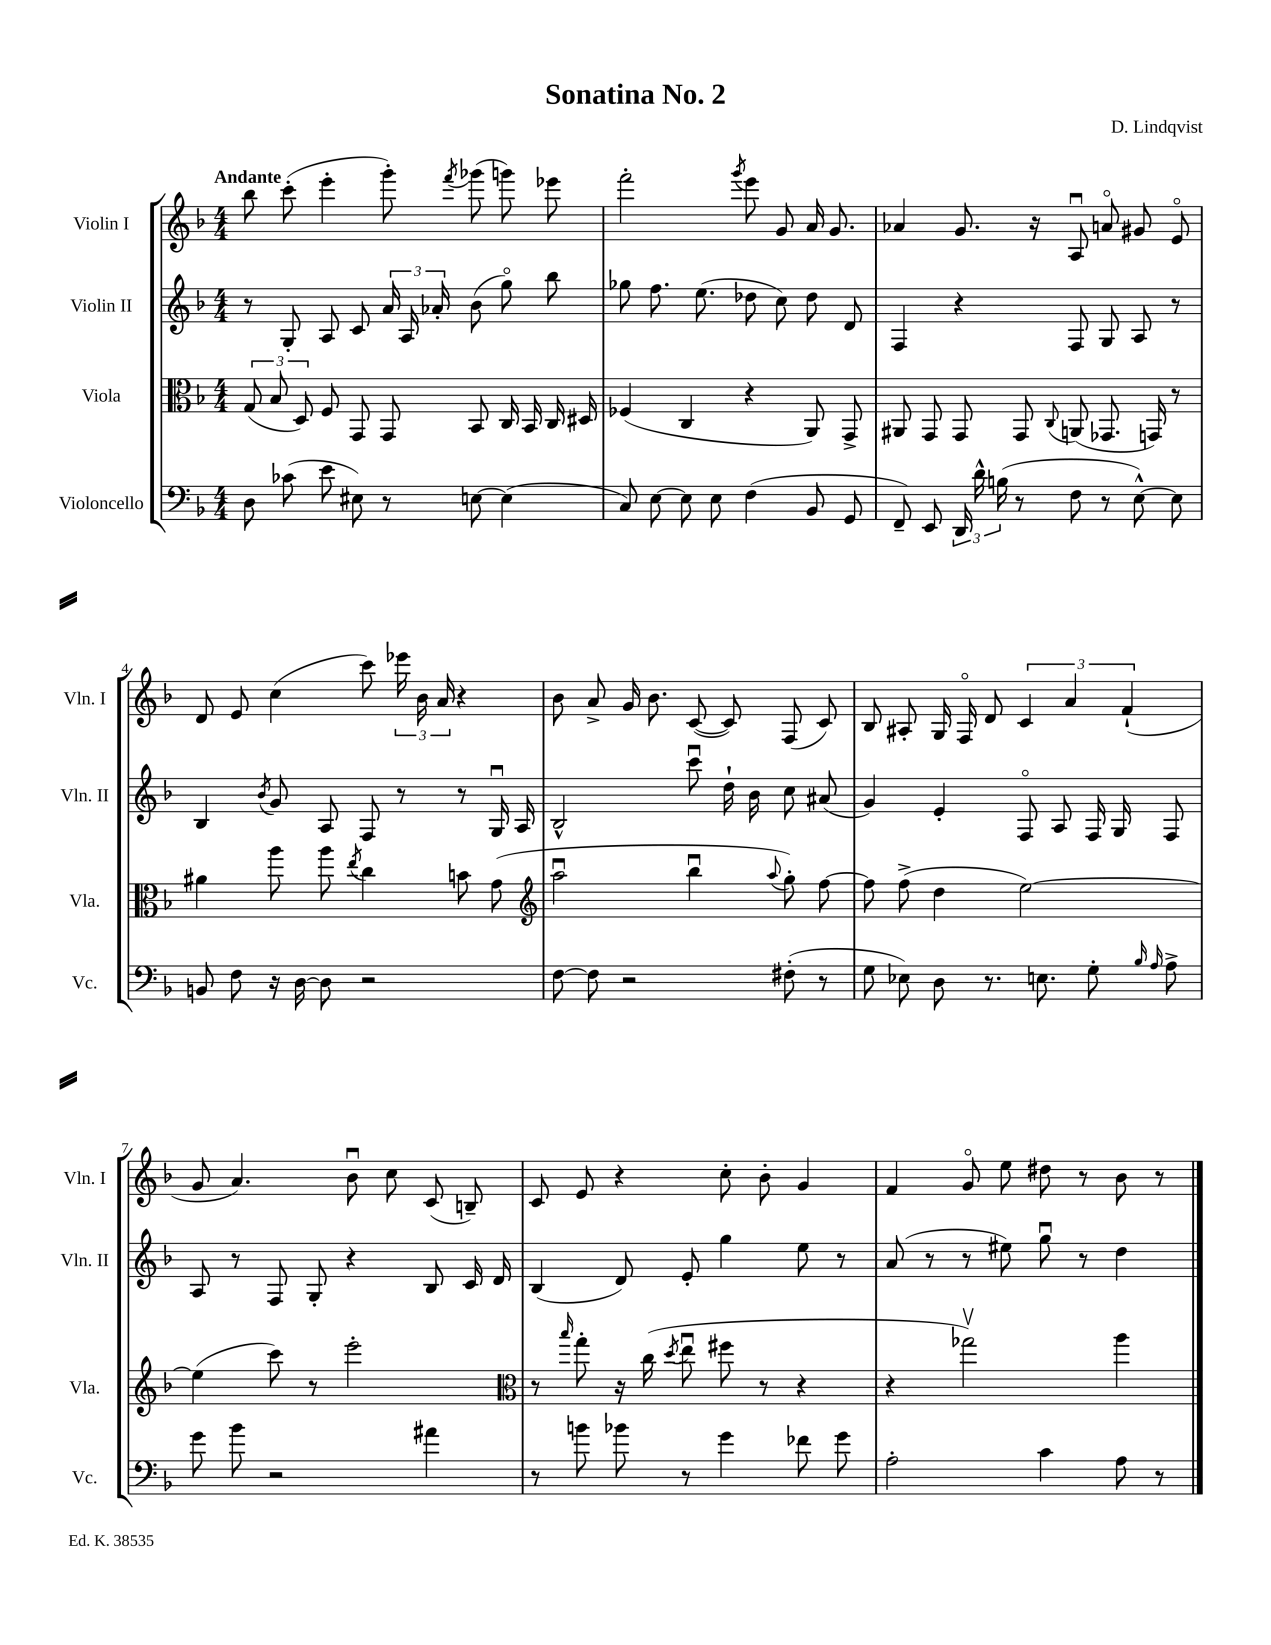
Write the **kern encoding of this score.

**kern	**kern	**kern	**kern
*staff4	*staff3	*staff2	*staff1
*clefF4	*clefC3	*clefG2	*clefG2
*k[b-]	*k[b-]	*k[b-]	*k[b-]
*M4/4	*M4/4	*M4/4	*M4/4
8D\	(12G/	8r	8bb-\
.	12B-/	.	.
(8c-\	.	8G'/	(8ccc'\
.	12D/)	.	.
8e\	8F/	8A/	4eee'\
8E#\)	8GG/	8c/	.
8r	8GG/	24a/	8ggg'\)
.	.	24A/	.
.	.	24a-'/	.
.	.	.	8qfff/
[8E\	8BB-/	(8b-\	(8ggg-\
(4E\]	16C/	8ggo\)	8ggg\)
.	16BB-/	.	.
.	16C/	8bb-\	8eee-\
.	16D#/	.	.
=	=	=	=
8C/)	(4F-/	8gg-\	2fff'\
[8E\	.	8.ff\	.
8E\]	4C/	.	.
.	.	(8.ee\	.
8E\	.	.	.
.	.	.	8qggg/
(4F\	4r	8dd-\	8eee\
.	.	8cc\)	8g/
8BB-/	8AA/)	8dd-\	16a/
.	.	.	8.g/
8GG/	8GG^/	8d/	.
=	=	=	=
8FF~/)	8AA#/	4F/	4a-/
8EE/	8GG/	.	.
24DD/	8GG/	4r	8.g/
24d^^\	.	.	.
(24B\	.	.	.
8r	8GG/	.	.
.	.	.	16r
.	8qqC/	.	.
8F\	(8AA/	8F/	8Au/
8r	8.GG-/	8G/	8ao/
[8E^^\)	.	8A/	8g#/
.	16GG/)	.	.
8E\]	8r	8r	8eo/
=	=	=	=
8BB/	4a#\	4B-/	8d/
8F\	.	.	8e/
.	.	8qb-/	.
16r	8aa\	8g/	(4cc\
[16D\	.	.	.
8D\]	8aa\	8A/	.
.	8qee/	.	.
2r	4cc\	8F/	8ccc\)
.	.	8r	24eee-\
.	.	.	24b-\
.	.	.	24a/
.	8b\	8r	4r
.	(8g\	16Gu/	.
.	.	16A/	.
=	=	=	=
*	*clefG2	*	*
[8F\	2aau\	2B-^^/	8b-\
8F\]	.	.	8a^/
2r	.	.	16g/
.	.	.	8.b-\
.	4bb-u\	8cccu\	([8c/
.	.	16dd`\	8c/])
.	.	16b-\	.
.	8qqaa/	.	.
(8F#'\	8gg'\)	8cc\	(8F/
8r	[8ff\	(8a#/	8c/)
=	=	=	=
8G\	8ff\]	4g/)	8B-/
8E-\)	(8ff^\	.	8A#'/
8D\	4dd\	4e'/	16G/
.	.	.	16Fo/
8.r	.	.	8d/
.	[2ee\)	8Fo/	6c/
8.E\	.	.	.
.	.	8A/	.
.	.	.	6a/
8G'\	.	16F/	.
.	.	16G/	.
.	.	.	(6f`/
16qqB-/	.	.	.
16qqA/	.	.	.
8A^\	.	8F/	.
=	=	=	=
8g\	(4ee\]	8A/	8g/
8b-\	.	8r	4.a/)
2r	8ccc\)	8F/	.
.	8r	8G'/	.
.	2eee'\	4r	8b-u\
.	.	.	8cc\
4a#\	.	8B-/	(8c/
.	.	16c/	8B~/)
.	.	16d/	.
=	=	=	=
*	*clefC3	*	*
8r	8r	(4B-/	8c/
.	16qqbb-/	.	.
8b\	8gg'\	.	8e/
8b-\	16r	8d/)	4r
.	(16cc\	.	.
.	8qdd/	.	.
8r	8eeu\	8e'/	.
4g\	8ff#\	4gg\	8cc'\
.	8r	.	8b-'\
8f-\	4r	8ee\	4g/
8g\	.	8r	.
=	=	=	=
2A'\	4r	(8a/	4f/
.	.	8r	.
.	2gg-v\)	8r	8go/
.	.	8ee#\)	8ee\
4c\	.	8ggu\	8dd#\
.	.	8r	8r
8A\	4aa\	4dd\	8b-\
8r	.	.	8r
==	==	==	==
*-	*-	*-	*-
